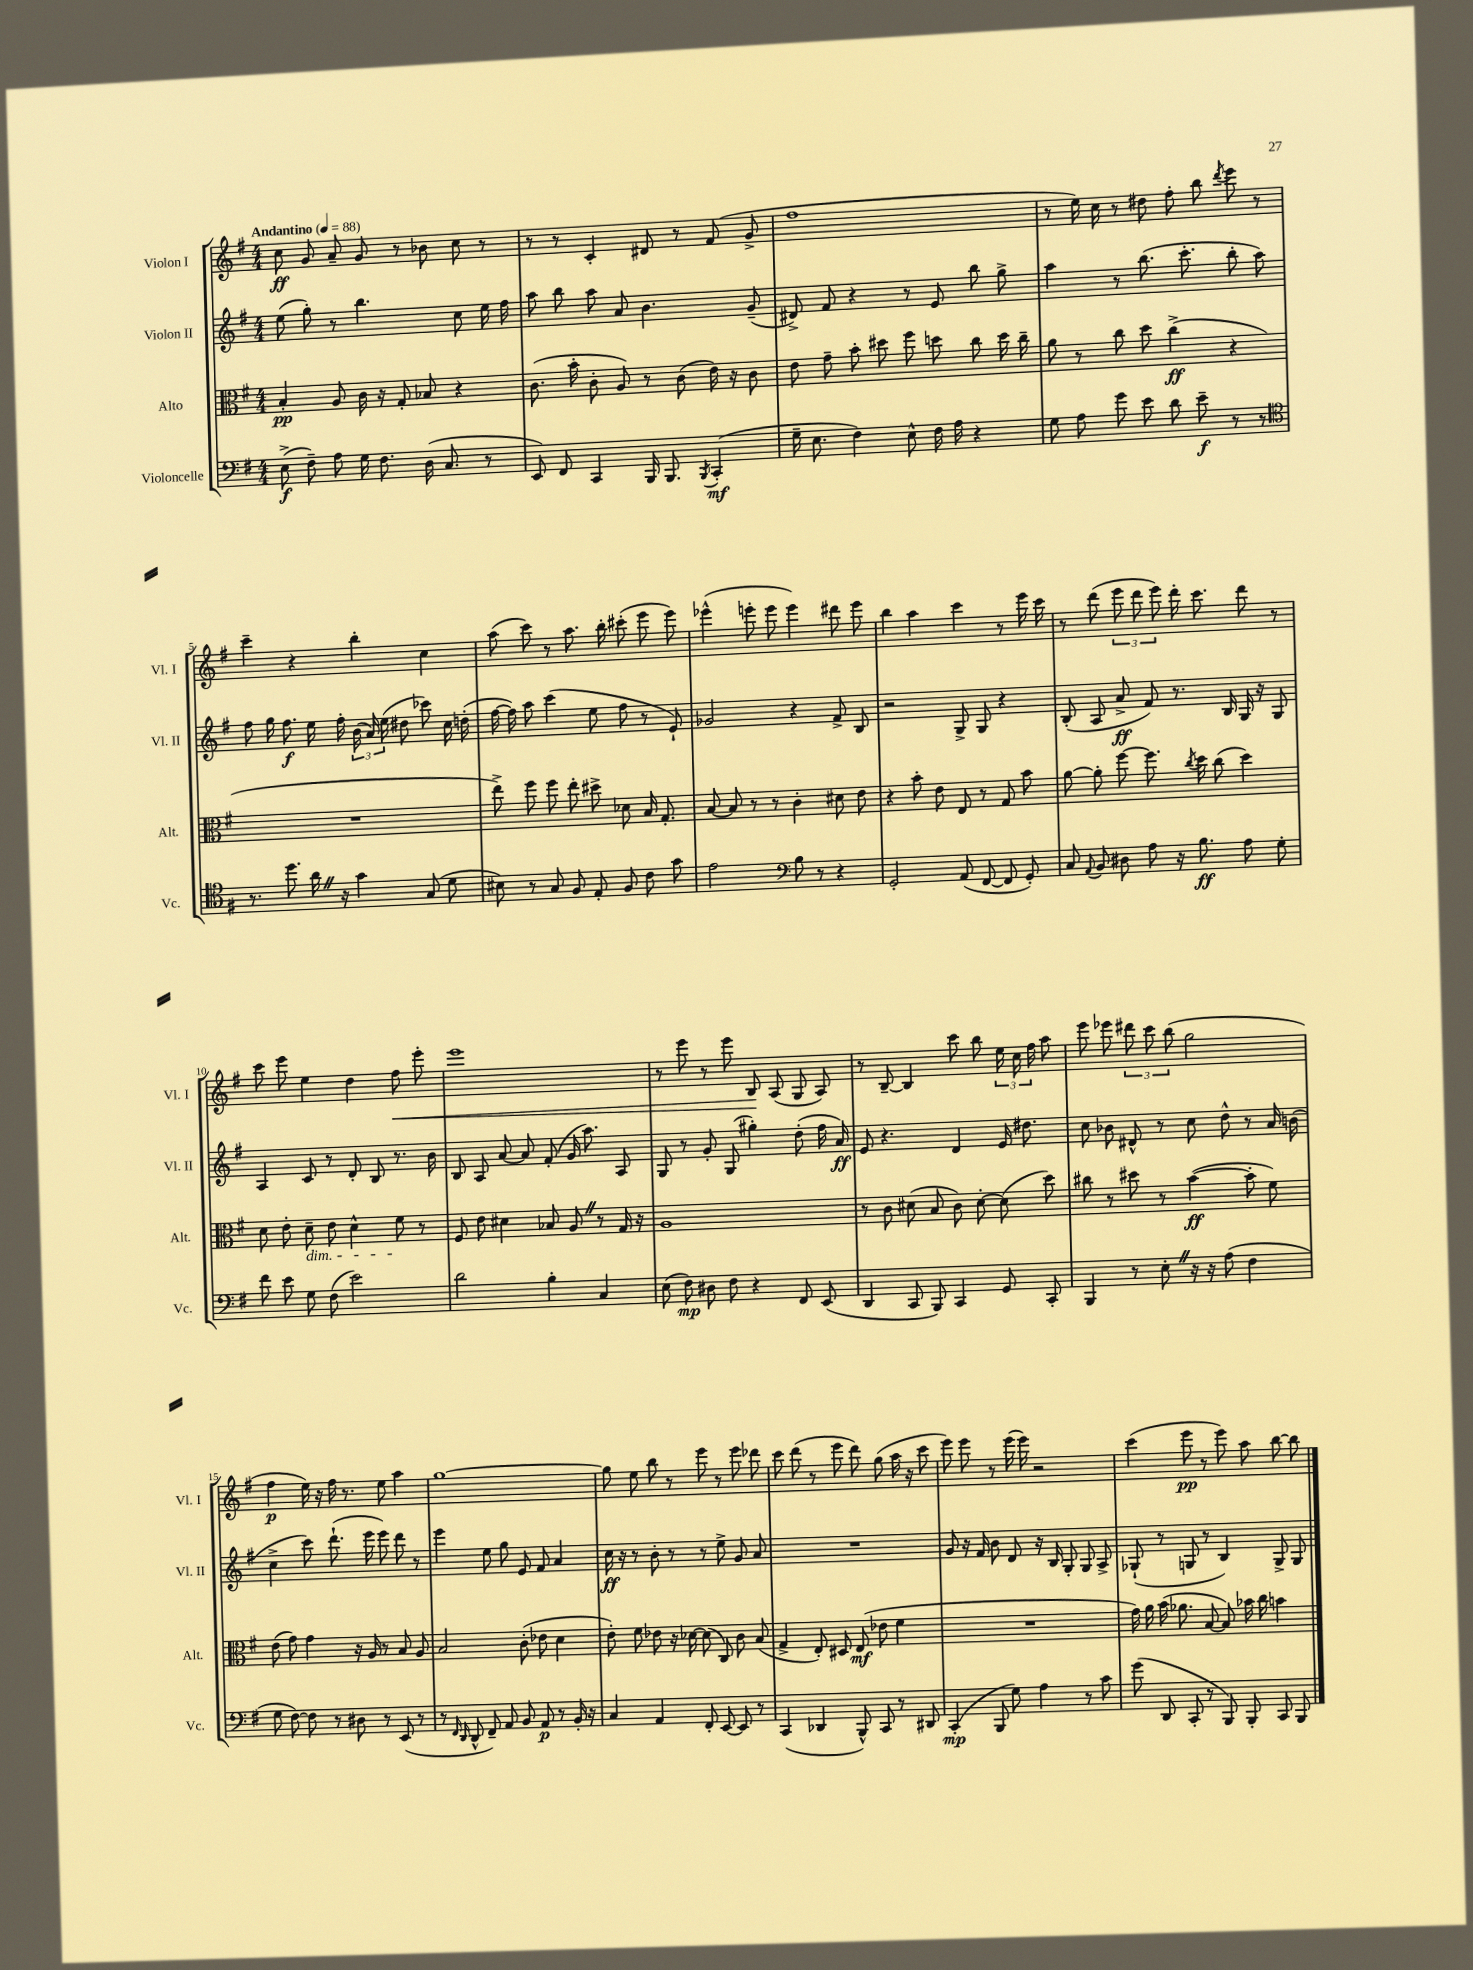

**kern	**dynam	**kern	**dynam	**kern	**dynam	**kern	**dynam
*part4	*part4	*part3	*part3	*part2	*part2	*part1	*part1
*staff4	*staff4	*staff3	*staff3	*staff2	*staff2	*staff1	*staff1
*I"Violoncelle	*	*I"Alto	*	*I"Violon II	*	*I"Violon I	*
*I'Vc.	*	*I'Alt.	*	*I'Vl. II	*	*I'Vl. I	*
*clefF4	*	*clefC3	*	*clefG2	*	*clefG2	*
*k[f#]	*	*k[f#]	*	*k[f#]	*	*k[f#]	*
*M4/4	*	*M4/4	*	*M4/4	*	*M4/4	*
*MM88	*	*MM88	*	*MM88	*	*MM88	*
=1	=1	=1	=1	=1	=1	=1	=1
!	!	!	!	!	!	!LO:TX:a:B:t=Andantino	!
(8E^\	f	4B'/	pp	(8ee\	.	8cc\	ff
8F#~\)	.	.	.	8gg'\)	.	8g/	.
8A\	.	8A/	.	8r	.	8a~/	.
16G\	.	16c\	.	4.bb\	.	8g/	.
8.F#\	.	16r	.	.	.	.	.
.	.	8G'/	.	.	.	8r	.
(16D\	.	8B-X/	.	.	.	8b-X\	.
8.C/	.	.	.	.	.	.	.
.	.	4r	.	8cc\	.	8cc\	.
8r	.	.	.	16ee\	.	8r	.
.	.	.	.	16ff#\	.	.	.
=2	=2	=2	=2	=2	=2	=2	=2
8EE/)	.	(8.c\	.	8aa\	.	8r	.
8FF#/	.	.	.	8bb\	.	8r	.
.	.	16b'\	.	.	.	.	.
4CC/	.	8c'\	.	8aa\	.	4c'/	.
.	.	8A/)	.	8a/	.	.	.
16BBB/	.	8r	.	4.b\	.	8d#X/	.
8.BBB/	.	.	.	.	.	.	.
.	.	(8c\	.	.	.	8r	.
8qBBB/	.	.	.	.	.	.	.
(4CC'/	mf	16e\)	.	.	.	(8f#/	.
.	.	16r	.	.	.	.	.
.	.	8c\	.	(8g~/	.	8g^/	.
=3	=3	=3	=3	=3	=3	=3	=3
16G~\	.	8e\	.	8d#X^/)	.	1ff#	.
8.E\	.	.	.	.	.	.	.
.	.	8g~\	.	8f#/	.	.	.
4F#\)	.	8b'\	.	4r	.	.	.
.	.	8dd#X\	.	.	.	.	.
8E^^\	.	8ff#\	.	8r	.	.	.
16F#\	.	8ddn\	.	8e/	.	.	.
16A\	.	.	.	.	.	.	.
4r	.	8cc\	.	8bb\	.	.	.
.	.	16dd\	.	8gg^\	.	.	.
.	.	16cc~\	.	.	.	.	.
=4	=4	=4	=4	=4	=4	=4	=4
8G\	.	8a\	.	4aa\	.	8r	.
8A\	.	8r	.	.	.	16ee\)	.
.	.	.	.	.	.	16cc\	.
8g\	.	8cc\	.	8r	.	8r	.
8e\	.	8dd\	.	(8.bb\	.	8dd#X\	.
8d\	.	(4cc^\	ff	.	.	8ff#'\	.
.	.	.	.	8.ccc'\	.	.	.
8e~\	f	.	.	.	.	8bb\	.
.	.	.	.	.	.	8qddd/	.
8r	.	4r	.	8bb'\	.	8eee\	.
8r	.	.	.	8aa\)	.	8r	.
!!LO:LB:g=z
=5	=5	=5	=5	=5	=5	=5	=5
*clefC4	*	*	*	*	*	*	*
8.r	.	1r	.	8ff#\	.	4ccc~\	.
.	.	.	.	16gg\	.	.	.
8.dd\	.	.	.	8.ff#\	f	.	.
.	.	.	.	.	.	4r	.
16aZ\	.	.	.	16ee\	.	.	.
16r	.	.	.	16ff#'\	.	.	.
4g\	.	.	.	(24b\	.	4bb'\	.
.	.	.	.	24a/)	.	.	.
.	.	.	.	(24ee\	.	.	.
.	.	.	.	8dd#X\	.	.	.
(8G/	.	.	.	8ccc-X\)	.	4cc\	.
8d\	.	.	.	16cc\	.	.	.
.	.	.	.	(16ddn'\	.	.	.
=6	=6	=6	=6	=6	=6	=6	=6
8B#X\)	.	8ee^\)	.	[16ff#\	.	(8aa\	.
.	.	.	.	16ff#\])	.	.	.
8r	.	8ff#\	.	8aa\	.	8ccc\)	.
8G/	.	8ff#\	.	(4ccc\	.	8r	.
8F#/	.	8ee'\	.	.	.	8.aa\	.
8E'/	.	8dd#X^\	.	8ee\	.	.	.
.	.	.	.	.	.	16bb'\	.
8F#/	.	8d-X\	.	8ff#\	.	(8ccc#X'\	.
8c\	.	16B/	.	8r	.	8eee\	.
.	.	8.G'/	.	.	.	.	.
8g\	.	.	.	8e`/)	.	8eee\)	.
=7	=7	=7	=7	=7	=7	=7	=7
2e\	.	[8B/	.	2g-X/	.	(4eee-X^^\	.
.	.	8B/]	.	.	.	.	.
.	.	8r	.	.	.	8eeen'\	.
.	.	8r	.	.	.	8eee\	.
*clefF4	*	*	*	*	*	*	*
8B\	.	4c'\	.	4r	.	4eee\)	.
8r	.	.	.	.	.	.	.
4r	.	8d#X\	.	8f#^/	.	8ddd#X\	.
.	.	8e\	.	8B/	.	8eee\	.
=8	=8	=8	=8	=8	=8	=8	=8
2GG'/	.	4r	.	2r	.	4bb\	.
.	.	8b'\	.	.	.	4aa\	.
.	.	8e\	.	.	.	.	.
(8AA/	.	8E/	.	8G^/	.	4ccc\	.
[8FF#/	.	8r	.	8G/	.	.	.
8FF#/]	.	8G/	.	4r	.	8r	.
8GG'/)	.	8b\	.	.	.	16eee\	.
.	.	.	.	.	.	16ccc\	.
=9	=9	=9	=9	=9	=9	=9	=9
8C/	.	[8a\	.	(8B'/	.	8r	.
8qqAA/	.	.	.	.	.	.	.
8BB/	.	8a'\]	.	8A/	.	(8ddd\	.
8D#X\	.	[8ff#\	.	8a^/	ff	12eee\	.
.	.	.	.	.	.	12ddd\	.
8A\	.	8.ff#\]	.	8f#/)	.	.	.
.	.	.	.	.	.	12eee\)	.
16r	.	.	.	8.r	.	16ddd'\	.
.	.	8qcc/	.	.	.	.	.
8.B\	ff	16dd\	.	.	.	8.ccc\	.
.	.	(8cc\	.	.	.	.	.
.	.	.	.	16B/	.	.	.
8A\	.	4dd\)	.	16G/	.	8ddd\	.
.	.	.	.	16r	.	.	.
8G'\	.	.	.	8G/	.	8r	.
!!LO:LB:g=z
=10	=10	=10	=10	=10	=10	=10	=10
8f#\	.	8d\	.	4A/	.	8ccc\	.
8e\	.	8e'\	.	.	.	8eee\	.
!	!	!LO:TX:b:i:t=dim.	!	!	!	!	!
8G\	.	8d~\	.	8c/	.	4ee\	.
(8F#\	.	8e\	.	8r	.	.	.
2e\)	.	4d^^\	.	8d'/	.	4dd\	.
.	.	.	.	8B/	.	.	.
!	!	!	!	!	!	!	!LO:HP:b
.	.	8f#\	.	8.r	.	8ff#\	<
.	.	8r	.	.	.	8eee'\	.
.	.	.	.	16b\	.	.	.
=11	=11	=11	=11	=11	=11	=11	=11
2d\	.	8F#/	.	8B/	.	1eee	.
.	.	8e\	.	8A/	.	.	.
.	.	4d#X\	.	[8a/	.	.	.
.	.	.	.	8a/]	.	.	.
4B'\	.	8B-X/	.	(8f#'/	.	.	.
.	.	8AZ/	.	16g/	.	.	.
.	.	.	.	8.aa\)	.	.	.
4C/	.	8r	.	.	.	.	.
.	.	16G/	.	8A/	.	.	.
.	.	16r	.	.	.	.	.
=12	=12	=12	=12	=12	=12	=12	=12
(8E\	.	1A	.	8G/	.	8r	.
8F#\)	mp	.	.	8r	.	8eee\	.
8D#X\	.	.	.	8g'/	.	8r	.
8F#\	.	.	.	(8G/	.	8eee\	.
4r	.	.	.	4gg#X'\)	.	8B/	.
.	.	.	.	.	.	(8A/	[
8FF#/	.	.	.	(8dd'\	.	8G/	.
(8EE/	.	.	.	16ff#\	.	8A/)	.
.	.	.	.	16a/)	ff	.	.
=13	=13	=13	=13	=13	=13	=13	=13
4DD/	.	8r	.	8e/	.	8r	.
.	.	8c\	.	4.r	.	[8B~/	.
8CC/	.	(8d#X\	.	.	.	4B/]	.
8BBB/)	.	8B/	.	.	.	.	.
4CC/	.	8c\)	.	4d/	.	8ccc\	.
.	.	[8d#'\	.	.	.	8bb\	.
8GG/	.	(8d#\]	.	16e/	.	24ee\	.
.	.	.	.	.	.	24cc\	.
.	.	.	.	8.dd#X\	.	.	.
.	.	.	.	.	.	24ff#\	.
8CC'/	.	8dd\)	.	.	.	8aa\	.
=14	=14	=14	=14	=14	=14	=14	=14
4BBB/	.	8cc#X\	.	8cc\	.	8eee\	.
.	.	8r	.	8b-X\	.	8eee-X\	.
8r	.	8dd#X\	.	8d#X^^/	.	12ddd#X\	.
.	.	.	.	.	.	12ccc\	.
8E'Z\	.	8r	.	8r	.	.	.
.	.	.	.	.	.	(12bb\	.
16r	.	([4b\	ff	8cc\	.	2gg\	.
16r	.	.	.	.	.	.	.
(8A\	.	.	.	8dd^^\	.	.	.
4F#\	.	8b'\]	.	8r	.	.	.
.	.	8f#\)	.	16a/	.	.	.
.	.	.	.	(16bn\	.	.	.
!!LO:LB:g=z
=15	=15	=15	=15	=15	=15	=15	=15
8G\	.	(8e\	.	4cc^\	.	4ff#\	p
[8F#\)	.	8g\)	.	.	.	.	.
8F#\]	.	4g\	.	8ccc\)	.	16ee\)	.
.	.	.	.	.	.	16r	.
8r	.	.	.	(8.ddd`\	.	16ff#\	.
.	.	.	.	.	.	8.r	.
8D#X\	.	16r	.	.	.	.	.
.	.	16A/	.	16eee\	.	.	.
8r	.	8r	.	8eee\)	.	8ee\	.
(8EE/	.	8B/	.	8ddd\	.	4aa\	.
8r	.	8A/	.	8r	.	.	.
=16	=16	=16	=16	=16	=16	=16	=16
8r	.	2B/	.	4eee\	.	[1gg	.
16qqFF#/	.	.	.	.	.	.	.
16qqDD/	.	.	.	.	.	.	.
8DD^^/	.	.	.	.	.	.	.
8FF#~/)	.	.	.	8ee\	.	.	.
8AA/	.	.	.	8gg\	.	.	.
8BB/	.	(8c'\	.	8e/	.	.	.
8AA/	p	8e-X\	.	8f#/	.	.	.
8r	.	4d\	.	4a/	.	.	.
16BB'/	.	.	.	.	.	.	.
16r	.	.	.	.	.	.	.
=17	=17	=17	=17	=17	=17	=17	=17
4C/	.	8e'\)	.	16cc\	ff	8gg\]	.
.	.	.	.	16r	.	.	.
.	.	8f#\	.	8r	.	8ee\	.
4AA/	.	8e-X\	.	8b'\	.	8bb\	.
.	.	16r	.	8r	.	8r	.
.	.	[16d-X\	.	.	.	.	.
8FF#'/	.	(8d-\]	.	8r	.	8eee\	.
[8EE/	.	8C/)	.	8ee^\	.	8r	.
8EE/]	.	8c\	.	8g/	.	8eee\	.
8r	.	(8B/	.	8a/	.	8ddd-X\	.
=18	=18	=18	=18	=18	=18	=18	=18
(4CC/	.	4G^/	.	1r	.	8ccc\	.
.	.	.	.	.	.	(8ddd\	.
4DD-X/	.	8E'/)	.	.	.	8r	.
.	.	8D#X/	.	.	.	8eee\	.
8BBB^^/)	.	(8E/	mf	.	.	8ddd\)	.
8CC/	.	8e-X\	.	.	.	(8gg\	.
8r	.	4f#\	.	.	.	16aa\	.
.	.	.	.	.	.	16r	.
8DD#X/	.	.	.	.	.	8ccc\	.
=19	=19	=19	=19	=19	=19	=19	=19
(4CC'/	mp	1r	.	8g/	.	8eee\)	.
.	.	.	.	16r	.	8eee\	.
.	.	.	.	16f#/	.	.	.
8BBB/	.	.	.	8b\	.	8r	.
8G\)	.	.	.	8d/	.	(16eee\	.
.	.	.	.	.	.	16eee\)	.
4A\	.	.	.	16r	.	2r	.
.	.	.	.	16B/	.	.	.
.	.	.	.	8G'/	.	.	.
8r	.	.	.	8G/	.	.	.
8c\	.	.	.	8A^/	.	.	.
=20	=20	=20	=20	=20	=20	=20	=20
(8g\	.	16g\)	.	(8G-X`/	.	(4ccc\	.
.	.	16a\	.	.	.	.	.
8DD/	.	(16b\	.	8r	.	.	.
.	.	8.a-X\	.	.	.	.	.
8CC'/	.	.	.	8Gn/	.	8eee\	pp
8r	.	[8B/	.	8r	.	8r	.
8BBB/)	.	8B/])	.	4B/)	.	8eee\)	.
8BBB'/	.	16b-X\	.	.	.	8aa\	.
.	.	16cc\	.	.	.	.	.
8CC/	.	4bn\	.	8G^/	.	[8bb\	.
8BBB/	.	.	.	8G/	.	8bb\]	.
==	==	==	==	==	==	==	==
*-	*-	*-	*-	*-	*-	*-	*-
